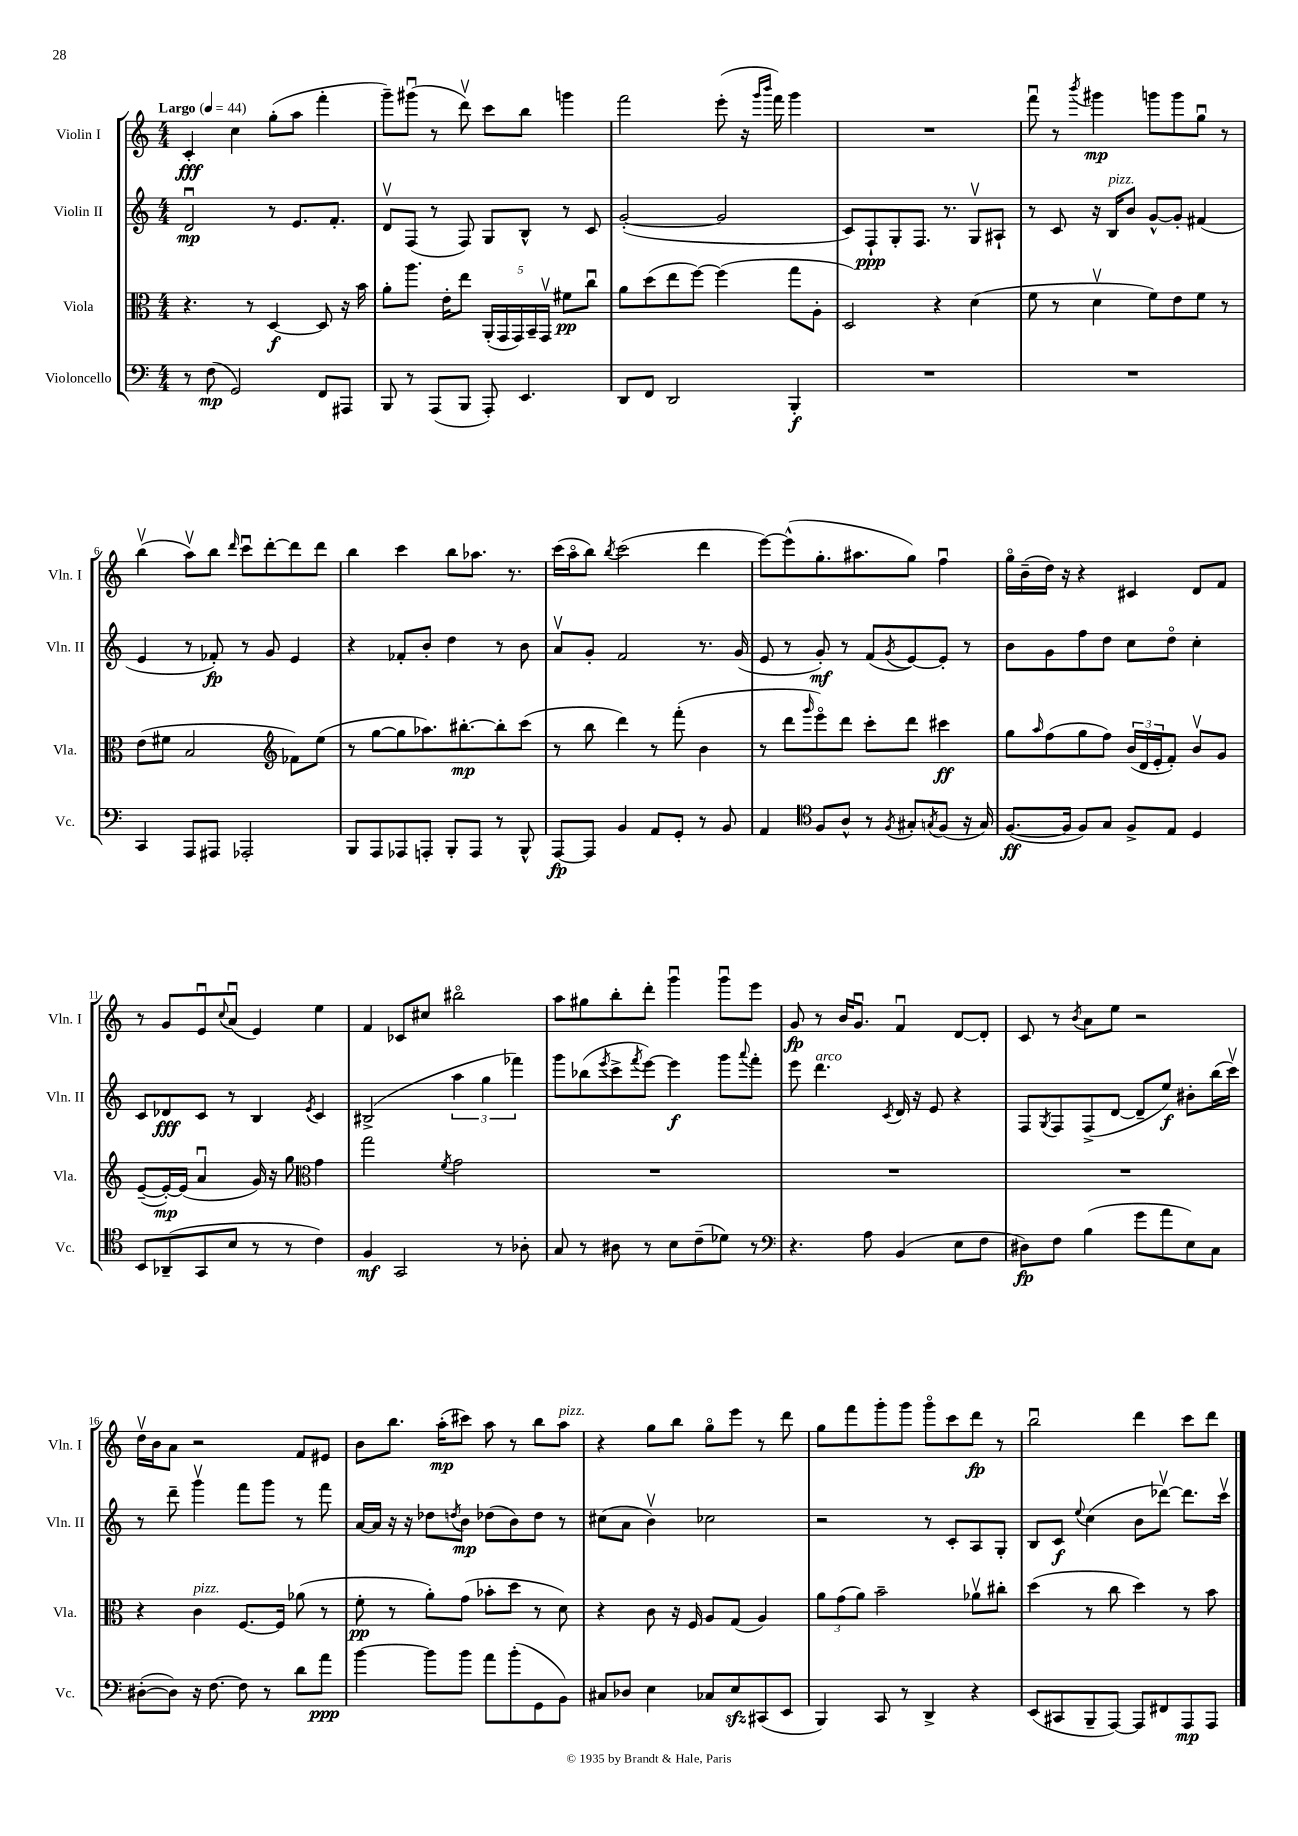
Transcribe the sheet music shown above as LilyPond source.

<<
\new StaffGroup <<
\new Staff = "s0" \with { instrumentName = "Violin I" shortInstrumentName = "Vln. I" } {
    \clef treble \key c \major \numericTimeSignature \time 4/4 \tempo "Largo" 4 = 44
    c'4-.\fff c''4 g''8-.( a''8 f'''4-. |
    g'''8--) gis'''8\downbow( r8 d'''8\upbow) c'''8 b''8 g'''4 |
    f'''2 e'''8-.( r16 \grace { g'''16 b'''16 } f'''16) g'''4 |
    R1 |
    f'''8\downbow r8 \acciaccatura { b'''8 } gis'''4\mp g'''8 g'''8 g''8\downbow r8 |
    b''4\upbow( a''8\upbow) b''8 \grace { d'''16 } c'''8\downbow d'''8~-. d'''8 d'''8 |
    b''4 c'''4 b''8 aes''8. r8. |
    c'''16( a''16\flageolet b''8) \acciaccatura { b''8 } c'''2( d'''4 |
    e'''8~) e'''8-^( g''8.-. ais''8. g''8) f''4\downbow |
    g''16\flageolet b'16--( d''16) r16 r4 cis'4 d'8 f'8 |
    r8 g'8 e'8\downbow \appoggiatura { c''8 } a'8\downbow( e'4) e''4 |
    f'4 ces'8 cis''8 bis''2\flageolet |
    a''8 gis''8 b''8-. d'''8-. g'''4\downbow g'''8\downbow e'''8 |
    g'8\fp r8 b'16 g'8.\downbow f'4\downbow d'8~ d'8-. |
    c'8 r8 \acciaccatura { b'8 } a'8 e''8 r2 |
    d''16\upbow b'16 a'8 r2 f'8 eis'8 |
    b'8 b''8. a''16-.\mp( cis'''8) a''8 r8 b''8 a''8^\markup { \italic "pizz." } |
    r4 g''8 b''8 g''8\flageolet e'''8 r8 d'''8 |
    g''8 f'''8 g'''8-. g'''8 g'''8\flageolet c'''8 d'''8\fp r8 |
    b''2\downbow d'''4 c'''8 d'''8 \bar "|." |
}
\new Staff = "s1" \with { instrumentName = "Violin II" shortInstrumentName = "Vln. II" } {
    \clef treble \key c \major \numericTimeSignature \time 4/4
    d'2\downbow\mp r8 e'8. f'8.-. |
    d'8\upbow f8( r8 f8) g8 b8-^ r8 c'8 |
    g'2~-.( g'2 |
    c'8) f8-!\ppp g8-. f8. r8. g8\upbow ais8-! |
    r8 c'8 r16 b16^\markup { \italic "pizz." } b'8 g'8~-^ g'8-. fis'4( |
    e'4 r8 fes'8-.\fp) r8 g'8 e'4 |
    r4 fes'8-. b'8-. d''4 r8 b'8 |
    a'8\upbow g'8-. f'2 r8. g'16( |
    e'8 r8 g'8-.\mf) r8 f'8( \acciaccatura { g'8 } e'8~) e'8-. r8 |
    b'8 g'8 f''8 d''8 c''8 d''8\flageolet c''4-. |
    c'8 des'8\fff c'8 r8 b4 \acciaccatura { e'8 } c'4 |
    bis2->( \tuplet 3/2 { a''4 g''4 fes'''4) } |
    g'''8 bes''8( \acciaccatura { e'''8 } c'''8-> \acciaccatura { f'''8 } e'''8~) e'''4\f g'''8 \appoggiatura { a'''8 } f'''8-. |
    e'''8 d'''4.^\markup { \italic "arco" } \acciaccatura { c'8 } d'16 r16 e'8 r4 |
    f8 \acciaccatura { g8 } f8 f8->( d'8~ d'8-- e''8\f) bis'8-. b''16( c'''16\upbow) |
    r8 d'''8-- g'''4\upbow f'''8 g'''8 r8 f'''8 |
    a'16~ a'16 r16 r16 des''8 \acciaccatura { d''8 } b'8\mp des''8( b'8) des''8 r8 |
    cis''8( a'8 b'4\upbow) ces''2 |
    r2 r8 c'8-. a8 g8-. |
    b8 c'8\f \appoggiatura { e''8 } c''4( b'8 des'''8~\upbow) des'''8. c'''16\upbow \bar "|." |
}
\new Staff = "s2" \with { instrumentName = "Viola" shortInstrumentName = "Vla." } {
    \clef alto \key c \major \numericTimeSignature \time 4/4
    r4. r8 d4~\f d8 r16 b'16 |
    a'8-. a''8. e'16-. e''8 \tuplet 5/4 { a,16-.( g,16 g,16) b,16-- g,16\upbow } fis'8\pp c''8\downbow |
    a'8 d''8( e''8 f''8~) f''4( g''8 a8-. |
    d2) r4 d'4( |
    f'8 r8 d'4\upbow f'8) e'8 f'8 r8 |
    e'8( fis'8 b2 \clef treble fes'8) e''8( |
    r8 g''8~ g''8 aes''8.) bis''8.~-.\mp bis''8-. c'''8( |
    r8 b''8 d'''4) r8 f'''8-.( b'4 |
    r8 d'''8 \grace { g'''16 } e'''8\flageolet) d'''8 c'''8-. d'''8 cis'''4\ff |
    g''8 \grace { a''16 } f''8( g''8 f''8) \tuplet 3/2 { b'16( d'16 e'16-. } f'8-.) b'8\upbow g'8 |
    e'8~--( e'16~-.\mp) e'16( a'4\downbow g'16) r16 g''8 \clef alto g'4 |
    g''2 \acciaccatura { f'8 } g'2 |
    R1 |
    R1 |
    R1 |
    r4 c'4^\markup { \italic "pizz." } f8.~ f16 aes'8( r8 |
    f'8-.\pp r8 a'8-.) g'8( bes'8-. d''8 r8 d'8) |
    r4 c'8 r16 f16 a8 g8( a4) |
    \tuplet 3/2 { a'8 g'8( a'8) } b'2-- aes'8\upbow cis''8-. |
    d''4( r8 c''8 d''4) r8 b'8 \bar "|." |
}
\new Staff = "s3" \with { instrumentName = "Violoncello" shortInstrumentName = "Vc." } {
    \clef bass \key c \major \numericTimeSignature \time 4/4
    r8 f8\mp( g,2) f,8 ais,,8 |
    b,,8 r8 a,,8( b,,8 a,,8-.) e,4. |
    d,8 f,8 d,2 b,,4-.\f |
    R1 |
    R1 |
    c,4 a,,8 ais,,8 aes,,2-. |
    b,,8 a,,8 aes,,8 a,,8-. b,,8-. a,,8 r8 b,,8-^ |
    a,,8~\fp a,,8 b,4 a,8 g,8-. r8 b,8 |
    a,4 \clef tenor f8 a8-^ r8 \acciaccatura { f8 } gis8-. \acciaccatura { g8 } f8( r16 g16) |
    f8.~\ff( f16 f8) g8 f8-> e8 d4 |
    b,8 aes,8--( g,8 b8 r8 r8 c'4) |
    f4\mf g,2 r8 aes8-. |
    g8 r8 ais8 r8 b8 c'8--( des'8) r8 |
    \clef bass r4. a8 b,4( e8 f8 |
    dis8\fp) f8 b4( g'8 a'8 e8) c8 |
    dis8~-.( dis8) r16 f8.~ f8 r8 d'8 a'8\ppp |
    b'4~ b'8 b'8 a'8 b'8-.( g,8 b,8) |
    cis8 des8 e4 ces8 e8\sfz cis,8( e,8 |
    b,,4) c,8 r8 d,4-> r4 |
    e,8( cis,8 b,,8-- a,,8~) a,,8 fis,8 a,,8\mp a,,8 \bar "|." |
}
>>
>>
